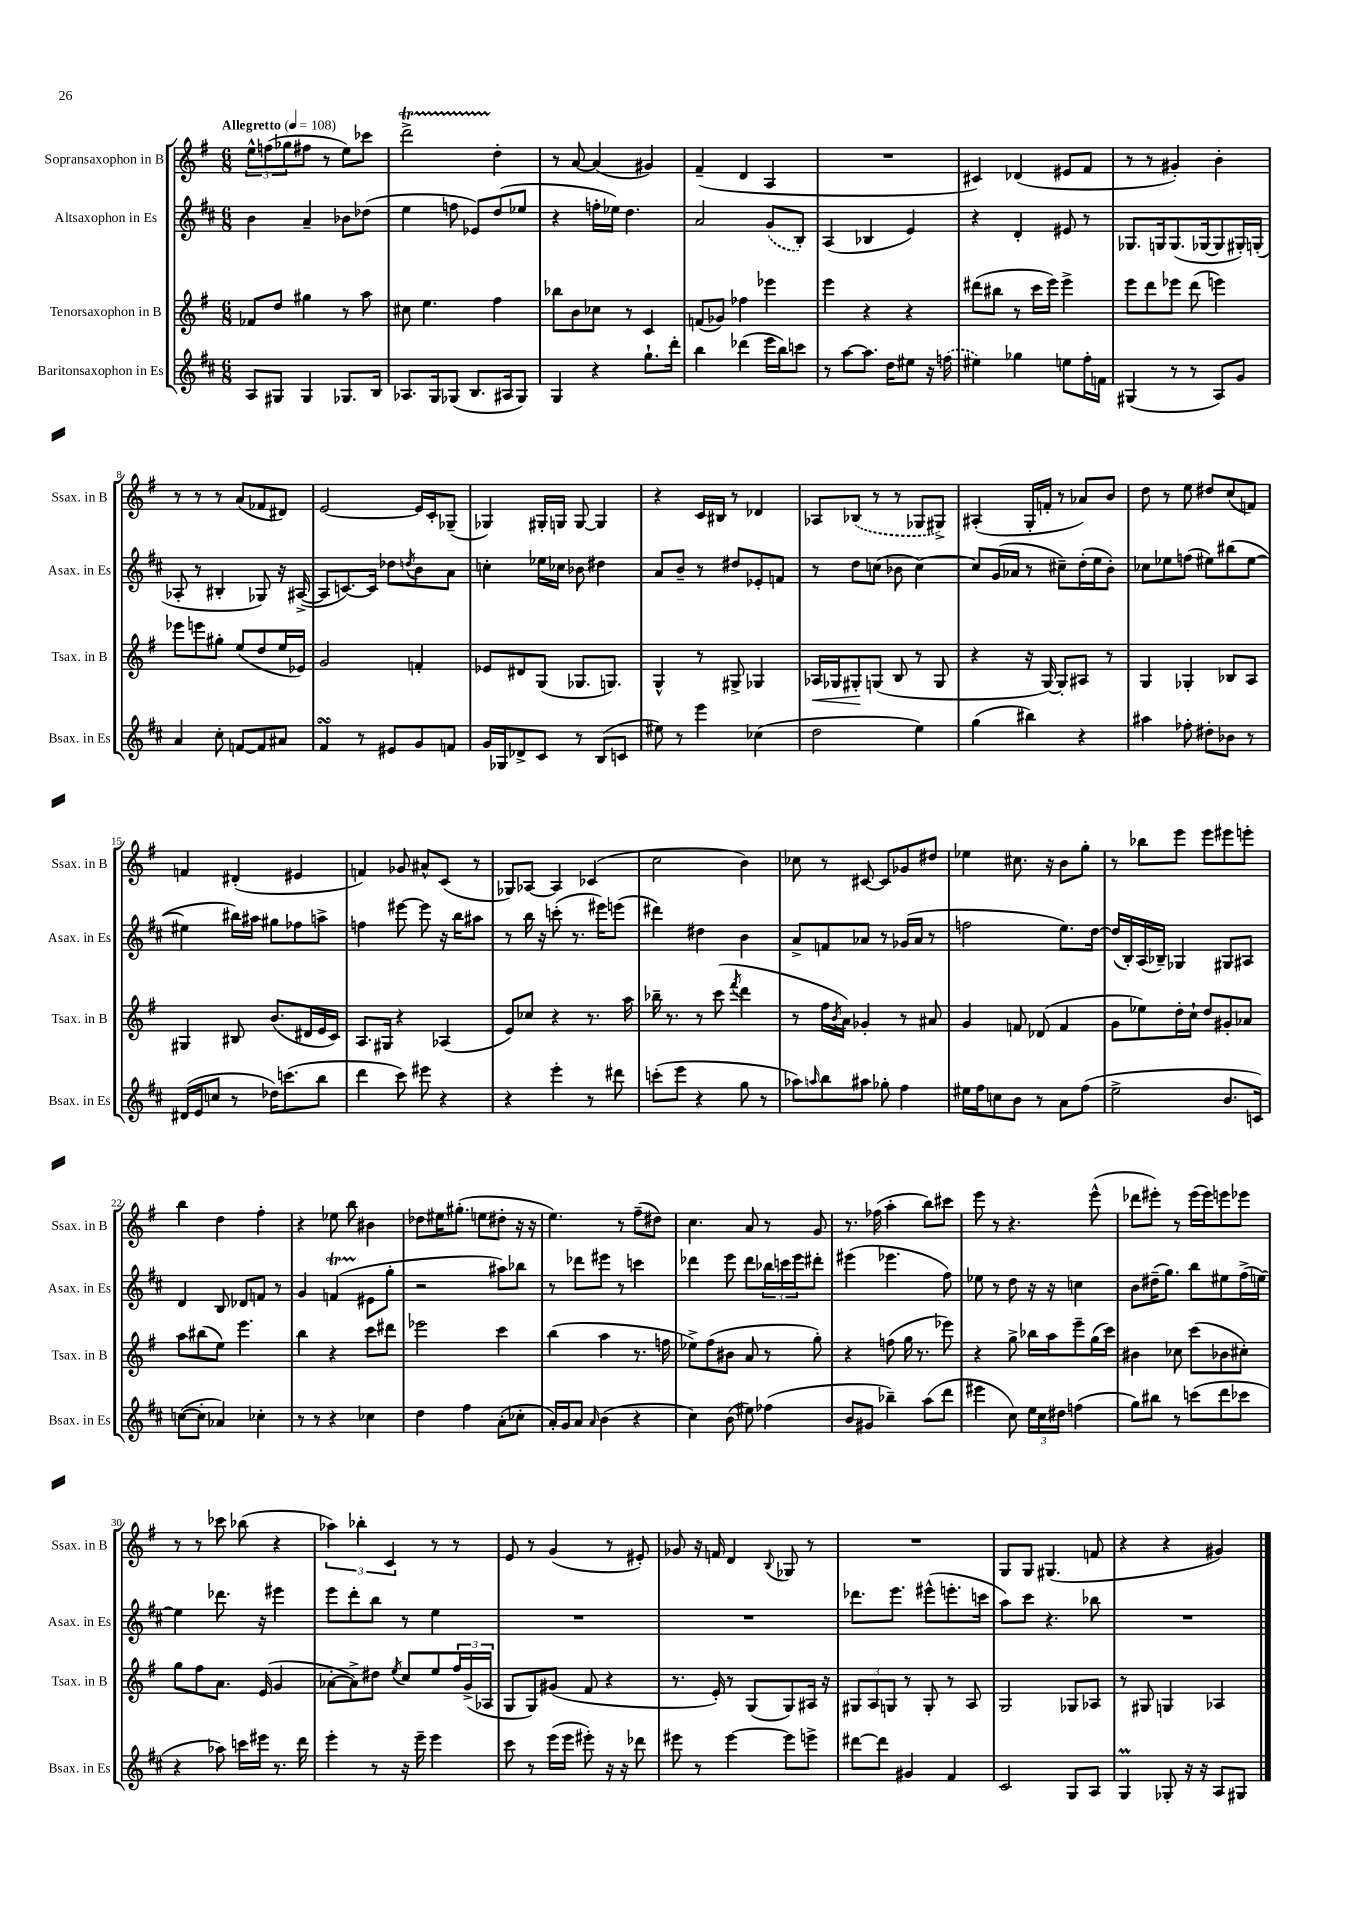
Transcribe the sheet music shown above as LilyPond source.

<<
\new StaffGroup <<
\new Staff = "s0" \with { instrumentName = "Sopransaxophon in B" shortInstrumentName = "Ssax. in B" } {
    \clef treble \key g \major \numericTimeSignature \time 6/8 \tempo "Allegretto" 4 = 108
    \tuplet 3/2 { e''8-^ f''8( ges''8 } fis''8 r8 e''8) ces'''8 |
    d'''2->\startTrillSpan d''4-.\stopTrillSpan |
    r8 a'8~ a'4( gis'4) |
    fis'4--( d'4 a4 |
    R2. |
    cis'4) des'4( eis'8 fis'8 |
    r8 r8 gis'4-.) b'4-. |
    r8 r8 r8 a'8( fes'8 dis'8) |
    e'2~ e'16 c'16-. ges8--( |
    ges4) gis16-. g16 g8~ g4 |
    r4 c'16 bis16 r8 des'4 |
    aes8 \once \slurDashed bes8( r8 r8 ges8 gis8->) |
    ais4-.( g16-. f'16-. r8 aes'8) b'8 |
    d''8 r8 e''8 dis''8 c''8( f'8) |
    f'4 dis'4-.( eis'4 |
    f'4) ges'8 ais'8-^ c'8( r8 |
    ges8) aes8~ aes4 ces'4( |
    c''2 b'4) |
    ces''8 r8 cis'8~ cis'8 ges'8 dis''8 |
    ees''4 cis''8. r16 b'8 g''8-. |
    r8 bes''8 e'''8 e'''8 eis'''8 e'''8-. |
    b''4 d''4 fis''4-. |
    r4 ees''8 b''8 bis'4 |
    des''8 eis''16 gis''8.-.( e''8 dis''8-. r16 r16 |
    e''4.) r8 fis''8--( dis''8) |
    c''4. a'8 r8 g'8 |
    r8. fes''16( a''4-. b''8) cis'''8 |
    e'''8 r8 r4. e'''8-^( |
    des'''8 eis'''8-.) r8 eis'''16( eis'''16) e'''8 ees'''8 |
    r8 r8 ces'''8 bes''8( r4 |
    \tuplet 3/2 { aes''4) bes''4-. c'4 } r8 r8 |
    e'8 r8 g'4( r8 eis'8-.) |
    ges'8 r16 f'16 d'4 \appoggiatura { b8 } ges8 r8 |
    R2. |
    g8 g8 gis4.( f'8 |
    r4 r4 gis'4) \bar "|." |
}
\new Staff = "s1" \with { instrumentName = "Altsaxophon in Es" shortInstrumentName = "Asax. in Es" } {
    \clef treble \key d \major \numericTimeSignature \time 6/8
    b'4 a'4-- bes'8 des''8( |
    e''4 f''8 ees'8) d''8( ees''8 |
    r4 f''16-. ees''16) d''4. |
    a'2 \once \slurDashed g'8( b8-.) |
    a4( bes4 e'4) |
    r4 d'4-. eis'8 r8 |
    ges8. g16 g8.( ges16~ ges8 gis16-.) g16-.( |
    aes8-. r8 bis4-. ges8) r16 ais16~->( |
    ais8 c'8.~) c'16 des''8 \acciaccatura { d''8 } b'8 a'8 |
    c''4-. ees''16 ces''16 bes'8 dis''4 |
    a'8 b'8-- r8 dis''8 ees'8-. f'8 |
    r8 d''8 c''8( bes'8 c''4~) |
    c''8 g'16( aes'16 r8 cis''8--) d''16-.( e''16 b'8-.) |
    ces''8 ees''8 f''8( eis''8) bis''8( eis''8~ |
    eis''4 bis''16) ais''16 gis''8 fes''8 a''8-> |
    f''4 eis'''8~ eis'''8 r16 b''16 ais''8 |
    r8 b''16 r16 c'''8-.( r8. eis'''16) e'''8( |
    dis'''4) dis''4 b'4 |
    a'8-> f'8 aes'8 r8 ges'16( aes'16 r8 |
    f''2 e''8.) d''16~ |
    d''16( b16-.) a16( bes16--) ges4 gis8 ais8 |
    d'4 b8 des'8 f'8 r8 |
    g'4 f'4\startTrillSpan( eis'8\stopTrillSpan g''8-. |
    r2 ais''8) bes''8 |
    r8 des'''8 eis'''8 r8 c'''4 |
    des'''4 e'''8 des'''8 \tuplet 3/2 { bes''16 c'''16 e'''16 } dis'''8-. |
    eis'''4( ees'''4. fis''8) |
    ees''8 r8 d''8 r16 r16 c''4 |
    b'8 dis''16--( g''8.) b''8 eis''8 fis''16->( e''16~) |
    e''4 des'''8. r16 eis'''4 |
    e'''8 d'''8-. b''8 r8 e''4 |
    R2. |
    R2. |
    des'''8. e'''8. eis'''8-^( e'''8.-. c'''16 |
    a''8) cis'''8 r4. bes''8 |
    R2. \bar "|." |
}
\new Staff = "s2" \with { instrumentName = "Tenorsaxophon in B" shortInstrumentName = "Tsax. in B" } {
    \clef treble \key g \major \numericTimeSignature \time 6/8
    fes'8 d''8 gis''4 r8 a''8 |
    cis''8 e''4. fis''4 |
    bes''8 b'8 ces''8 r8 c'4 |
    f'8( ges'8) fes''4 ees'''4 |
    e'''4 r4 r4 |
    dis'''8( bis''8 r8 c'''16 e'''16) e'''4-> |
    e'''8 d'''8 ees'''8 d'''8( e'''4) |
    ees'''8 e'''8 gis''8-. e''8( d''8 e''16 ees'16) |
    g'2 f'4-. |
    ees'8 dis'8 g8( ges8. g8.) |
    g4-^ r8 gis8-> ges4 |
    aes16\< ges16 gis8-.\! g8( b8 r8 g8 |
    r4 r16 g16~) g8-. ais8 r8 |
    g4 ges4-. bes8 a8 |
    gis4 bis8 b'8.( dis'16 e'16 c'16) |
    a8. gis16 r4 aes4( |
    e'8) ces''8 r4 r8. a''16 |
    bes''16-- r8. r8 c'''8( \acciaccatura { fis'''8 } d'''4 |
    r8 fis''16 \acciaccatura { b'8 } a'16) ges'4-. r8 ais'8 |
    g'4 f'8 des'8( f'4 |
    g'8 ees''8) d''16-. c''16-! d''8 gis'8-. aes'8 |
    a''8 bis''8( e''8) e'''4. |
    b''4 r4 c'''8 dis'''8 |
    ees'''2 c'''4 |
    b''4( a''4 r8. f''16 |
    ees''8->) fis''8( bis'8 a'8 r8 g''8-.) |
    r4 f''8( g''16 r8. ees'''8) |
    r4 g''8-> bes''16 a''16 e'''8-- g''16( c'''16) |
    bis'4 ces''8 c'''8( bes'8 cis''8-.) |
    g''8 fis''8 a'8. e'16( g'4 |
    aes'8~-. aes'8->) dis''8 \acciaccatura { e''8 } c''8 e''8 \tuplet 3/2 { fis''16 g'16->( aes16 } |
    g8 g8) gis'8( fis'8 r4 |
    r8. e'16-.) r8 g8( g8) ais16 r16 |
    \tuplet 3/2 { gis8 a8 g8 } r8 g8-. r8 a8 |
    g2 ges8 aes8 |
    r8 gis8 g4 aes4 \bar "|." |
}
\new Staff = "s3" \with { instrumentName = "Baritonsaxophon in Es" shortInstrumentName = "Bsax. in Es" } {
    \clef treble \key d \major \numericTimeSignature \time 6/8
    a8 gis8 gis4 ges8. b16 |
    aes8. g16 ges8( b8. ais16 ges8) |
    g4 r4 g''8.-! d'''16-. |
    b''4 des'''4( e'''16 b''16) c'''8 |
    r8 a''8~ a''8. d''16 eis''8 r16 \once \slurDashed f''16( |
    eis''4) ges''4 e''8 fis''16-. f'16 |
    gis4( r8 r8 a8) g'8 |
    a'4 cis''8-. f'8~ f'8 ais'8 |
    fis'4\turn r8 eis'8 g'8 f'8 |
    g'16 ges16 des'8-> cis'8 r8 b8( c'8 |
    eis''8) r8 e'''4 ces''4( |
    d''2 e''4) |
    g''4( bis''4) r4 |
    ais''4 fes''8-. dis''8-. bes'8 r8 |
    dis'16( e'16 c''8 r8 des''16) c'''8.( b''8 |
    d'''4 cis'''8) eis'''8 r4 |
    r4 e'''4-. r8 dis'''8 |
    c'''8-.( e'''8 r4 g''8 r8 |
    aes''8) \grace { a''16 } b''8 ais''8 ges''8-. fis''4 |
    eis''16 fis''16 c''8 b'8 r8 a'8 fis''8( |
    e''2-> b'8. c'16) |
    c''8~( c''8-. aes'4) ces''4-. |
    r8 r8 r4 ces''4 |
    d''4 fis''4 a'8-.( ces''8-. |
    a'16-.) g'16 a'8 \grace { a'16 } b'4( r4 |
    cis''4) b'8( eis''8) fes''4( |
    b'8 gis'8 bes''4--) a''8( d'''8 |
    eis'''4 cis''8) \tuplet 3/2 { e''16 cis''16 dis''16 } f''4( |
    g''8) bis''8 r8 c'''8( d'''8 ces'''8 |
    r4 aes''8) c'''16 eis'''16 r8. d'''16 |
    e'''4-. r8 r16 e'''16-- e'''4 |
    cis'''8 r8 e'''16( e'''16 eis'''8-.) r16 r16 des'''8 |
    eis'''8 r8 eis'''4~ eis'''8 e'''8-> |
    dis'''8~ dis'''8 gis'4 fis'4 |
    cis'2 g8 a8 |
    g4\prall ges8-. r16 r16 a8 gis8 \bar "|." |
}
>>
>>
